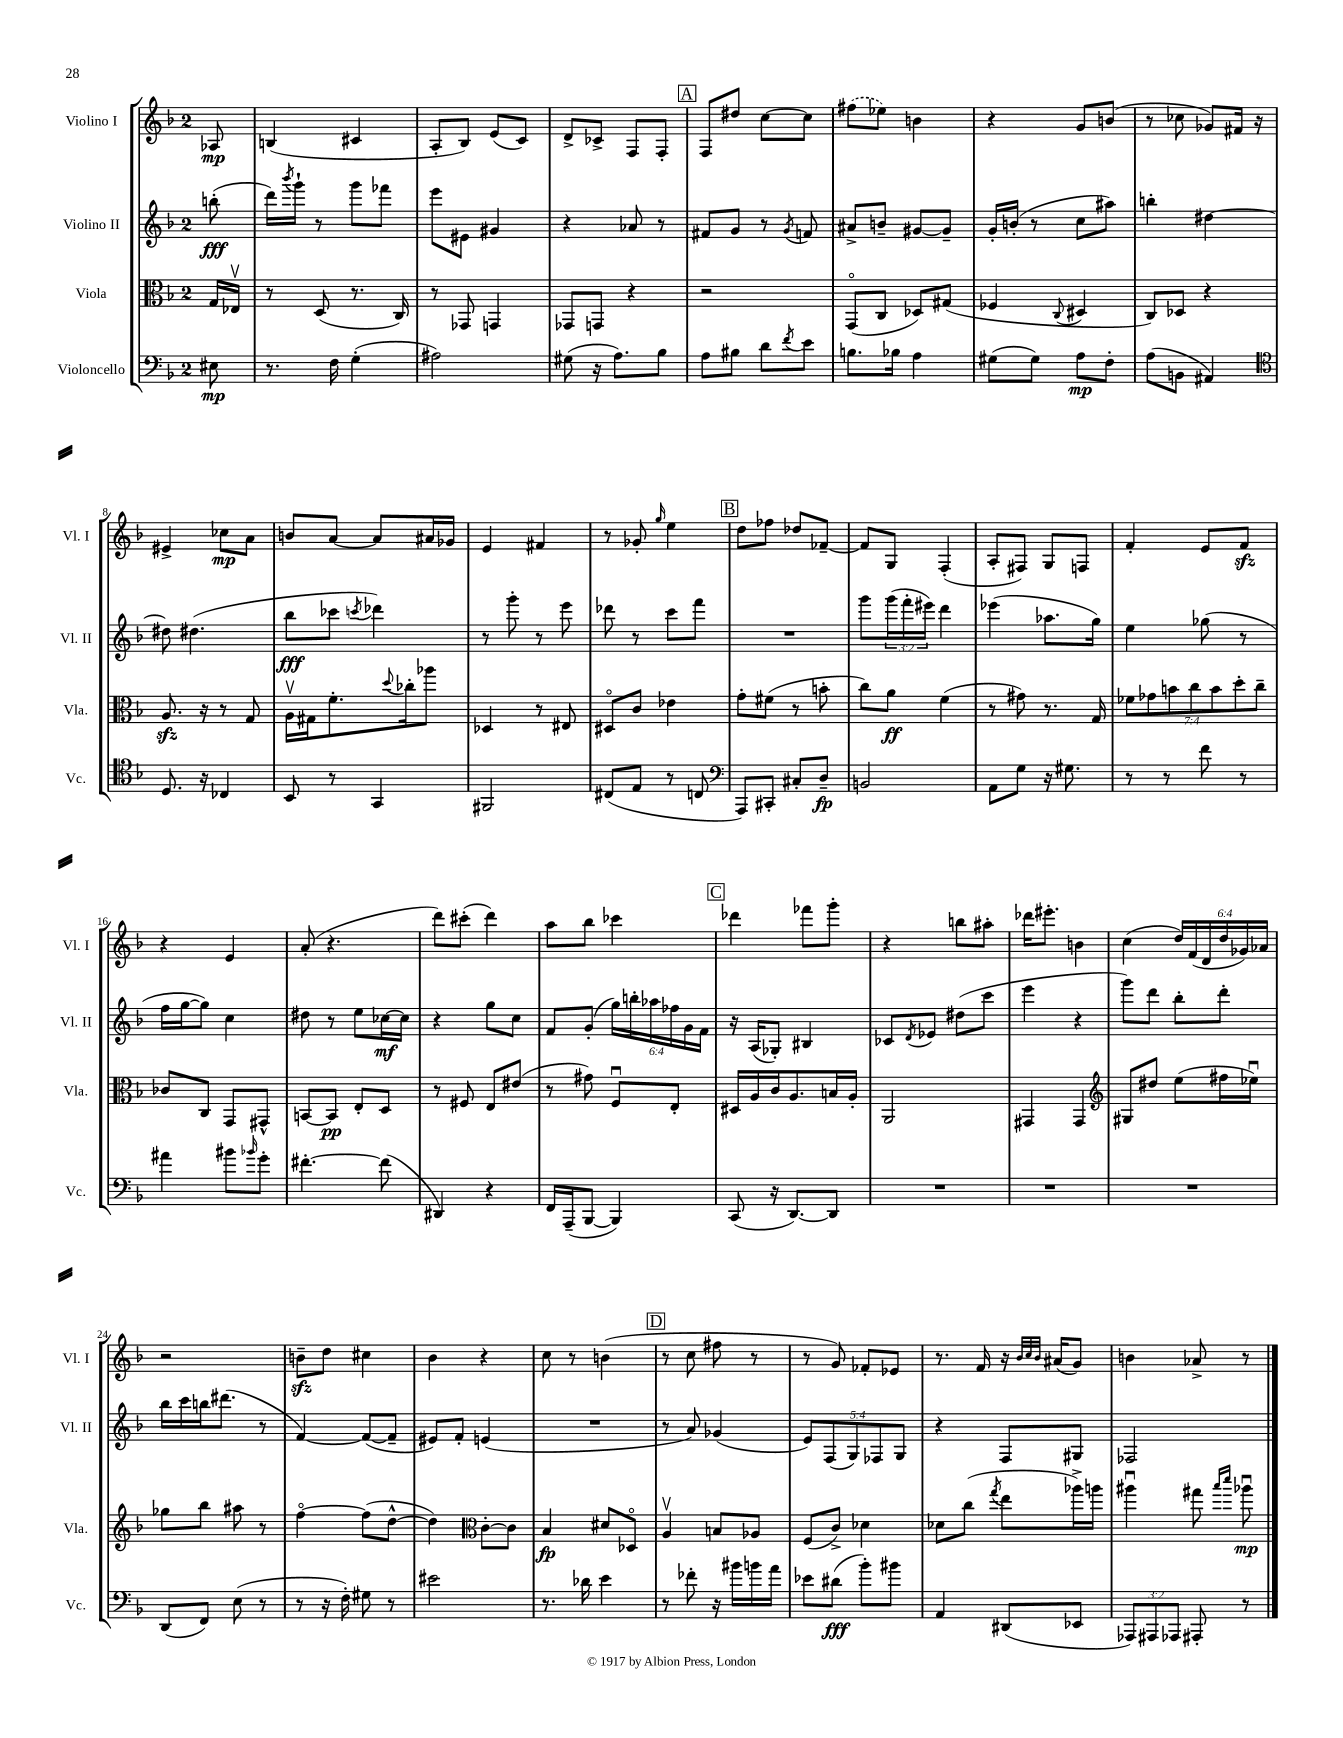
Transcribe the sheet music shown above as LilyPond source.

<<
\new StaffGroup <<
\new Staff = "s0" \with { instrumentName = "Violino I" shortInstrumentName = "Vl. I" } {
    \clef treble \key f \major \once \override Staff.TimeSignature.style = #'single-digit \time 2/4 \override Staff.TupletNumber.text = #tuplet-number::calc-fraction-text \partial 8
    aes8\mp |
    b4( cis'4 |
    a8-. bes8) e'8( c'8) |
    d'8-> ces'8-> f8 f8-. |
    \mark \markup { \box "A" } f8 dis''8 c''8~ c''8 |
    \once \slurDashed fis''8( ees''8) b'4 |
    r4 g'8 b'8( |
    r8 ces''8 ges'8) fis'16 r16 |
    eis'4-> ces''8\mp a'8 |
    b'8 a'8~ a'8 ais'16 ges'16 |
    e'4 fis'4 |
    r8 ges'8-. \grace { g''16 } e''4 |
    \mark \markup { \box "B" } d''8 fes''8 des''8 fes'8~-- |
    fes'8 g8 f4-.( |
    a8-. fis8) g8 f8 |
    f'4-. e'8 f'8\sfz |
    r4 e'4 |
    a'8-.( r4. |
    d'''8) cis'''8-.( d'''4) |
    a''8 bes''8 ces'''4 |
    \mark \markup { \box "C" } des'''4 fes'''8 g'''8-. |
    r4 b''8 ais''8-. |
    des'''16 eis'''8.-. b'4 |
    c''4( \tuplet 6/4 { d''16) f'16( d'16 d''16 ges'16) aes'16 } |
    r2 |
    b'8--\sfz d''8 cis''4 |
    bes'4 r4 |
    c''8 r8 b'4( |
    \mark \markup { \box "D" } r8 c''8 fis''8 r8 |
    r8 g'8) fes'8-. ees'8 |
    r8. f'16 r16 \grace { bes'32 c''32 bes'32 } ais'16( g'8) |
    b'4 aes'8-> r8 \bar "|." |
}
\new Staff = "s1" \with { instrumentName = "Violino II" shortInstrumentName = "Vl. II" } {
    \clef treble \key f \major \once \override Staff.TimeSignature.style = #'single-digit \time 2/4 \override Staff.TupletNumber.text = #tuplet-number::calc-fraction-text \partial 8
    b''8-.\fff( |
    d'''16) \acciaccatura { bes'''8 } g'''16-! r8 g'''8 fes'''8 |
    e'''8 eis'8 gis'4 |
    r4 aes'8 r8 |
    \mark \markup { \box "A" } fis'8 g'8 r8 \acciaccatura { g'8 } f'8 |
    ais'8-> b'8-- gis'8~ gis'8-- |
    g'16-. b'16-.( r8 c''8 ais''8) |
    b''4-. dis''4~ |
    dis''8 dis''4.( |
    bes''8\fff ces'''8 \acciaccatura { c'''8 } des'''4) |
    r8 g'''8-. r8 e'''8 |
    des'''8 r8 c'''8 f'''8 |
    \mark \markup { \box "B" } R2 |
    g'''8 \tuplet 3/2 { g'''16( f'''16-. eis'''16) } d'''4 |
    ees'''4( aes''8. g''16) |
    e''4 ges''8( r8 |
    f''16 g''16~ g''8) c''4 |
    dis''8 r8 e''8 ces''16~\mf ces''16 |
    r4 g''8 c''8 |
    f'8 g'8-.( \tuplet 6/4 { g''16) b''16-. aes''16 fes''16 g'16 f'16 } |
    \mark \markup { \box "C" } r16 a16( ges8-.) bis4 |
    ces'8 \acciaccatura { d'8 } ees'8 dis''8( c'''8 |
    e'''4 r4 |
    g'''8) d'''8 bes''8-. d'''8-. |
    bes''16 c'''16 b''16 dis'''8.( r8 |
    f'4~) f'8~( f'8-- |
    eis'8) f'8-. e'4( |
    R2 |
    \mark \markup { \box "D" } r8 a'8) ges'4( |
    \tuplet 5/4 { e'8) f8( g8) fes8 g8 } |
    r4 f8 gis8 |
    fes2 \bar "|." |
}
\new Staff = "s2" \with { instrumentName = "Viola" shortInstrumentName = "Vla." } {
    \clef alto \key f \major \once \override Staff.TimeSignature.style = #'single-digit \time 2/4 \override Staff.TupletNumber.text = #tuplet-number::calc-fraction-text \partial 8
    g16 ees16\upbow |
    r8 d8( r8. c16) |
    r8 ges,8 g,4 |
    ges,8 g,8 r4 |
    \mark \markup { \box "A" } r2 |
    g,8\flageolet( c8 des8) gis8( |
    fes4 \appoggiatura { c8 } dis4 |
    c8) des8 r4 |
    a8.\sfz r16 r8 g8 |
    a16\upbow gis16 f'8.-. \appoggiatura { d''8 } ces''16-. aes''8 |
    des4 r8 eis8 |
    dis8\flageolet c'8 ees'4 |
    \mark \markup { \box "B" } g'8-. fis'8( r8 b'8-. |
    c''8) a'8\ff f'4( |
    r8 gis'8) r8. g16 |
    \tuplet 7/4 { fes'8 ges'8 b'8 c''8 b'8 d''8-. c''8-- } |
    ces'8 c8 g,8 gis,8-^ |
    b,8~ b,8\pp e8-. d8 |
    r8 fis8 e8 eis'8( |
    r8 gis'8) f8\downbow e8-. |
    \mark \markup { \box "C" } dis16 a16 c'16 a8. b16 a16-. |
    a,2 |
    gis,4 gis,4 |
    \clef treble gis8 dis''8 e''8( fis''16 ees''16\downbow) |
    ges''8 bes''8 ais''8 r8 |
    f''4~\flageolet f''8( d''8~-^ |
    d''4) \clef alto c'8~-. c'8 |
    bes4\fp dis'8 des8\flageolet |
    \mark \markup { \box "D" } a4\upbow b8 aes8 |
    f8( c'8->) des'4 |
    des'8 c''8( \acciaccatura { g''8 } e''8 aes''16->) a''16 |
    ais''4\downbow gis''8 \grace { bes''16 d'''16 } aes''8\downbow\mp \bar "|." |
}
\new Staff = "s3" \with { instrumentName = "Violoncello" shortInstrumentName = "Vc." } {
    \clef bass \key f \major \once \override Staff.TimeSignature.style = #'single-digit \time 2/4 \override Staff.TupletNumber.text = #tuplet-number::calc-fraction-text \partial 8
    eis8\mp |
    r8. f16 g4-.( |
    ais2) |
    gis8( r16 a8.) bes8 |
    \mark \markup { \box "A" } a8 bis8 d'8 \acciaccatura { f'8 } e'8 |
    b8. bes16 a4 |
    gis8( gis8) a8\mp f8-. |
    a8( b,8 ais,4) |
    \clef tenor d8. r16 ces4 |
    bes,8 r8 g,4 |
    fis,2 |
    cis8( e8 r8 c8 |
    \mark \markup { \box "B" } \clef bass a,,8) cis,8-. cis8-. d8--\fp |
    b,2 |
    a,8 g8 r16 gis8. |
    r8 r8 f'8 r8 |
    ais'4 bis'8 \grace { bes'16 } g'8-. |
    fis'4.~-. fis'8( |
    dis,4) r4 |
    f,16 a,,16--( bes,,8~ bes,,4) |
    \mark \markup { \box "C" } c,8( r16 d,8.~) d,8 |
    R2 |
    R2 |
    R2 |
    d,8( f,8) e8( r8 |
    r8 r16 f16-.) gis8 r8 |
    eis'2 |
    r8. des'16 e'4 |
    \mark \markup { \box "D" } r8 fes'8-. r16 bis'16 b'16 a'16 |
    ees'8 dis'8\fff( bes'8-.) bis'8 |
    a,4 dis,8( ees,8 |
    \tuplet 3/2 { aes,,8) ais,,8 aes,,8 } ais,,8-. r8 \bar "|." |
}
>>
>>
